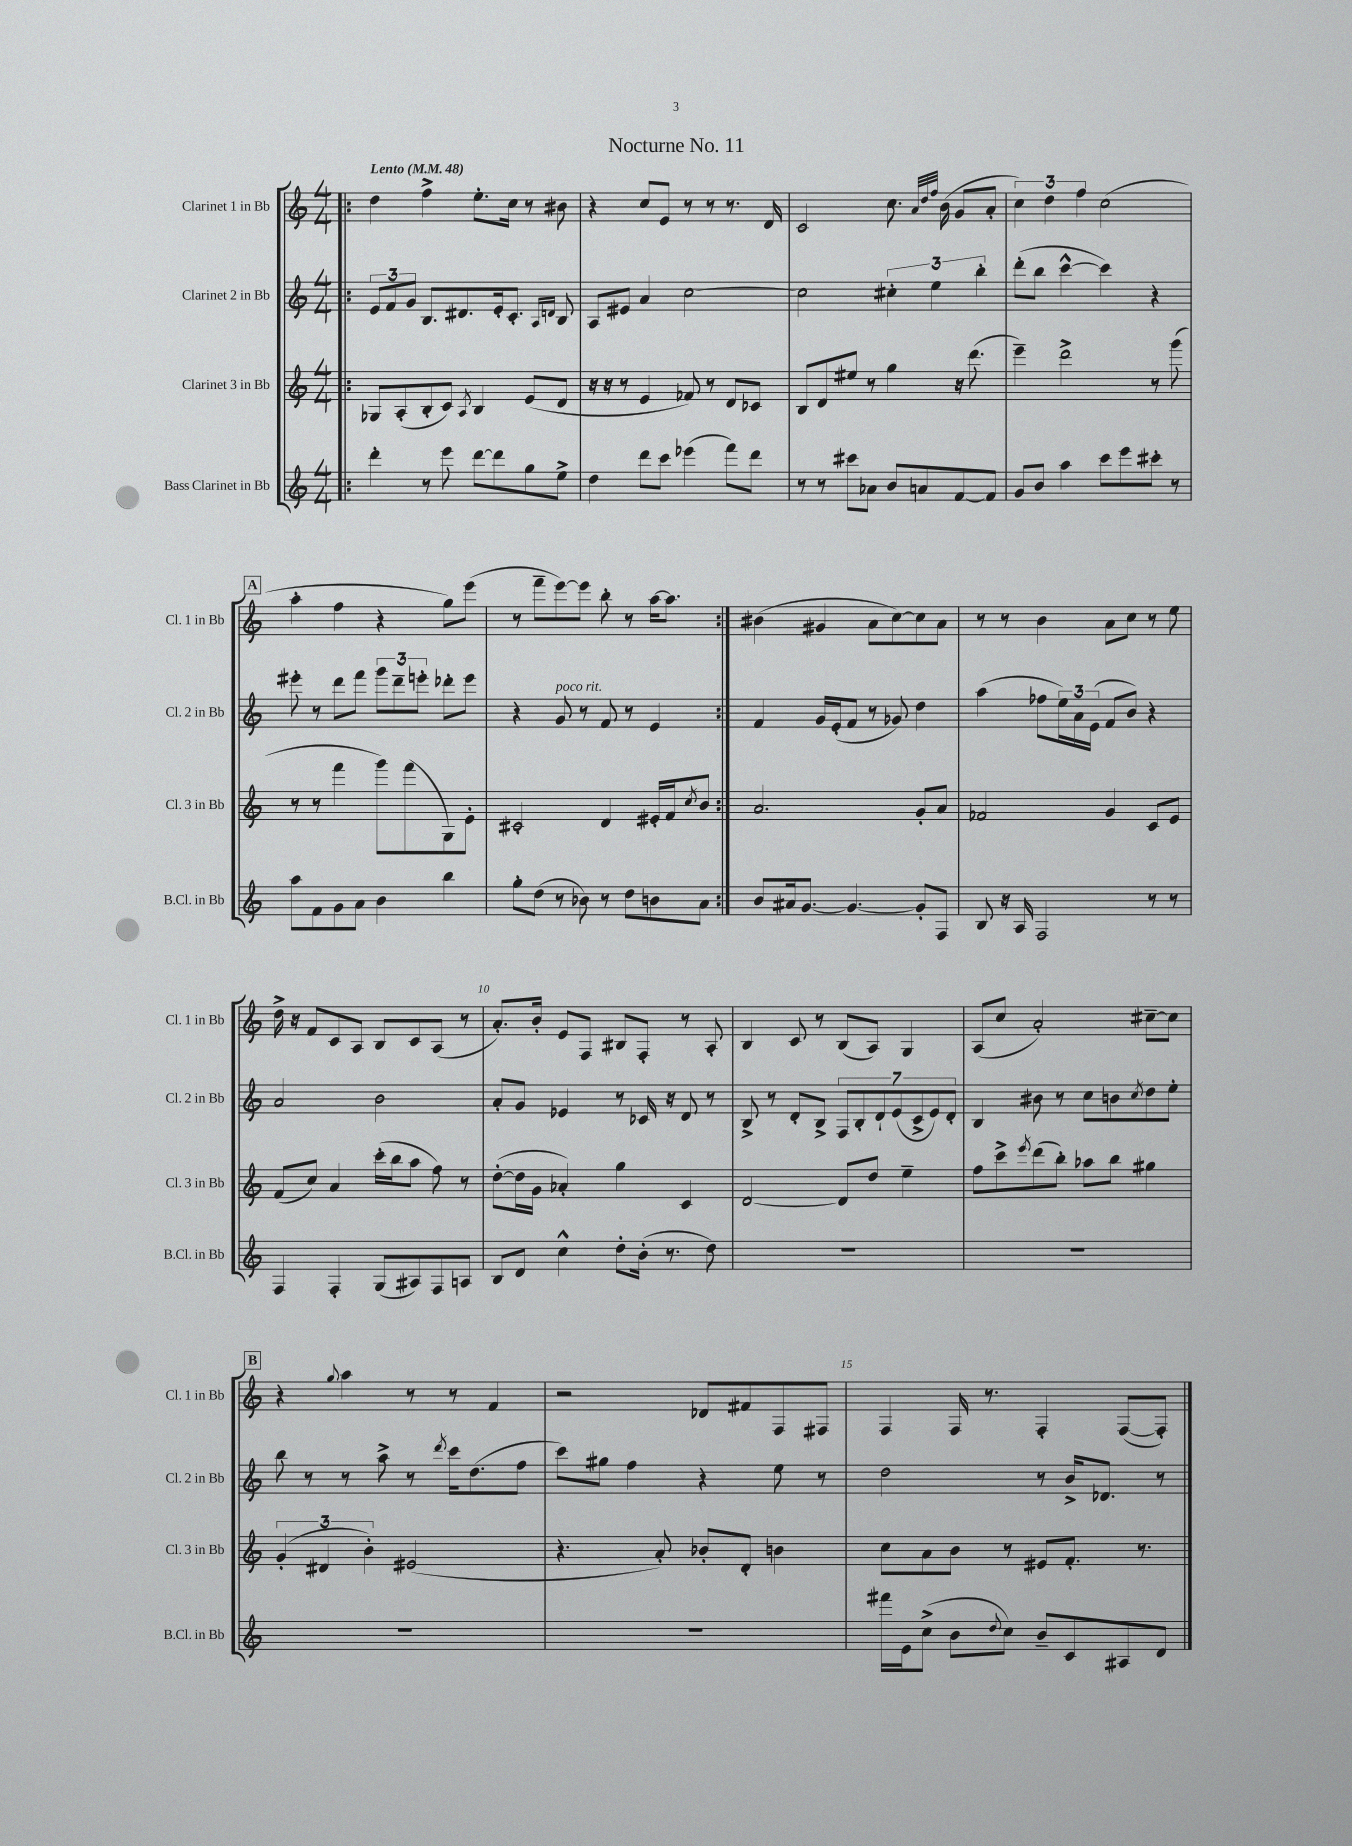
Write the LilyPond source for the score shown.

\header { title = "Nocturne No. 11" }
<<
\new StaffGroup <<
\new Staff = "s0" \with { instrumentName = "Clarinet 1 in Bb" shortInstrumentName = "Cl. 1 in Bb" } {
    \clef treble \key c \major \numericTimeSignature \time 4/4 \tempo "Lento" 4 = 48
    \repeat volta 2 { \bar ".|:" d''4 f''4-> e''8.-. c''16 r8 bis'8 |
    r4 c''8 e'8 r8 r8 r8. d'16 |
    c'2 c''8. \grace { a'32 d''32 f''32 } b'16( g'8 a'8-. |
    \tuplet 3/2 { c''4) d''4 f''4 } c''2( |
    \mark \markup { \box "A" } a''4-. f''4 r4 g''8) e'''8( |
    r8 f'''8-- e'''8~) e'''8 b''8-. r8 a''16~ a''8. | }
    bis'4( gis'4 a'8 c''8~) c''8 a'8 |
    r8 r8 b'4 a'8 c''8 r8 e''8 |
    d''16-> r16 f'8 c'8 a8 b8 c'8 a8( r8 |
    a'8.-.) b'16-. e'8 f8 bis8 f8-. r8 a8-. |
    b4 c'8 r8 b8( a8) g4 |
    a8( c''8 a'2-.) cis''8~-- cis''8 |
    \mark \markup { \box "B" } r4 \appoggiatura { g''8 } a''4 r8 r8 f'4 |
    r2 des'8 fis'8 f8 fis8 |
    f4 f16 r8. f4-. f8~( f8-.) \bar "|." |
}
\new Staff = "s1" \with { instrumentName = "Clarinet 2 in Bb" shortInstrumentName = "Cl. 2 in Bb" } {
    \clef treble \key c \major \numericTimeSignature \time 4/4
    \repeat volta 2 { \bar ".|:" \tuplet 3/2 { e'8 f'8 g'8 } b8. dis'8. e'16-. c'8.-. \grace { a16 d'16 } b8 |
    a8 eis'8 a'4 c''2~ |
    c''2 \tuplet 3/2 { cis''4-. e''4 b''4-. } |
    d'''8-.( b''8 c'''4~-^ c'''4) r4 |
    \mark \markup { \box "A" } eis'''8-. r8 d'''8 f'''8 \tuplet 3/2 { g'''8 d'''8-- e'''8-. } des'''8-. e'''8 |
    r4 g'8^\markup { \italic "poco rit." } r8 f'8 r8 e'4 | }
    f'4 g'16 e'16-.( f'8 r8 ges'8) d''4 |
    a''4( fes''8 \tuplet 3/2 { e''16) a'16 e'16( } f'8 b'8) r4 |
    a'2 b'2 |
    a'8-. g'8 ees'4 r8 ces'16 r16 d'8 r8 |
    b8-> r8 d'8-. b8-> \tuplet 7/4 { f8 b8-. d'8-! e'8( c'8-> e'8) d'8-. } |
    b4 bis'8 r8 c''8 b'8 \acciaccatura { c''8 } d''8 e''8-. |
    \mark \markup { \box "B" } b''8 r8 r8 a''8-> r8 \acciaccatura { d'''8 } c'''16 d''8.( f''8 |
    c'''8) gis''8 f''4 r4 e''8 r8 |
    d''2 r8 b'16-> des'8. r8 \bar "|." |
}
\new Staff = "s2" \with { instrumentName = "Clarinet 3 in Bb" shortInstrumentName = "Cl. 3 in Bb" } {
    \clef treble \key c \major \numericTimeSignature \time 4/4
    \repeat volta 2 { \bar ".|:" ges8 a8-.( b8-. c'8) \acciaccatura { a8 } b4 e'8( d'8 |
    r16 r16 r8 e'4 fes'8) r8 d'8 ces'8 |
    b8 d'8 eis''8 r8 g''4 r16 d'''8.( |
    e'''4--) d'''2-> r8 g'''8( |
    \mark \markup { \box "A" } r8 r8 f'''4 g'''8) f'''8( g8) e'8-. |
    cis'2-. d'4 eis'16-. f'16 \acciaccatura { c''8 } b'8 | }
    a'2. g'8-. a'8 |
    fes'2 g'4 c'8 e'8 |
    f'8( c''8) a'4 c'''16-.( b''16 a''8 f''8) r8 |
    d''8~-.( d''16 g'16 aes'4-.) g''4 c'4 |
    d'2~ d'8 d''8 e''4-- |
    f''8 c'''8-> \acciaccatura { e'''8 } d'''8( b''8-.) aes''8 b''8 gis''4 |
    \mark \markup { \box "B" } \tuplet 3/2 { g'4-.( dis'4 b'4-.) } eis'2( |
    r4. a'8-.) bes'8-. d'8-. b'4 |
    c''8 a'8 b'8 r8 eis'8 f'8.-. r8. \bar "|." |
}
\new Staff = "s3" \with { instrumentName = "Bass Clarinet in Bb" shortInstrumentName = "B.Cl. in Bb" } {
    \clef treble \key c \major \numericTimeSignature \time 4/4
    \repeat volta 2 { \bar ".|:" d'''4-. r8 e'''8 d'''8~ d'''8 g''8 e''8-> |
    d''4 d'''8 c'''8 ees'''4( f'''8) d'''8 |
    r8 r8 cis'''8 aes'8 b'8 a'8 f'8~ f'8 |
    g'8 b'8 a''4 c'''8 e'''8 cis'''8-. r8 |
    \mark \markup { \box "A" } a''8 f'8 g'8 a'8 b'4 b''4 |
    g''8-. d''8( r8 bes'8) r8 d''8 b'8 a'8 | }
    b'8 ais'16 g'8.~ g'4.~ g'8-. f8 |
    b8 r16 a16 f2 r8 r8 |
    f4 f4-. g8( ais8) f8 a8 |
    b8 d'8 c''4-^ d''8-. b'16-.( r8. d''8) |
    R1 |
    R1 |
    \mark \markup { \box "B" } R1 |
    R1 |
    fis'''16 e'16 c''8->( b'8 \appoggiatura { d''8 } c''8) b'8-- c'8 ais8 d'8 \bar "|." |
}
>>
>>
\layout { \context { \Score \override BarNumber.break-visibility = ##(#f #t #t) barNumberVisibility = #(every-nth-bar-number-visible 5) } }
